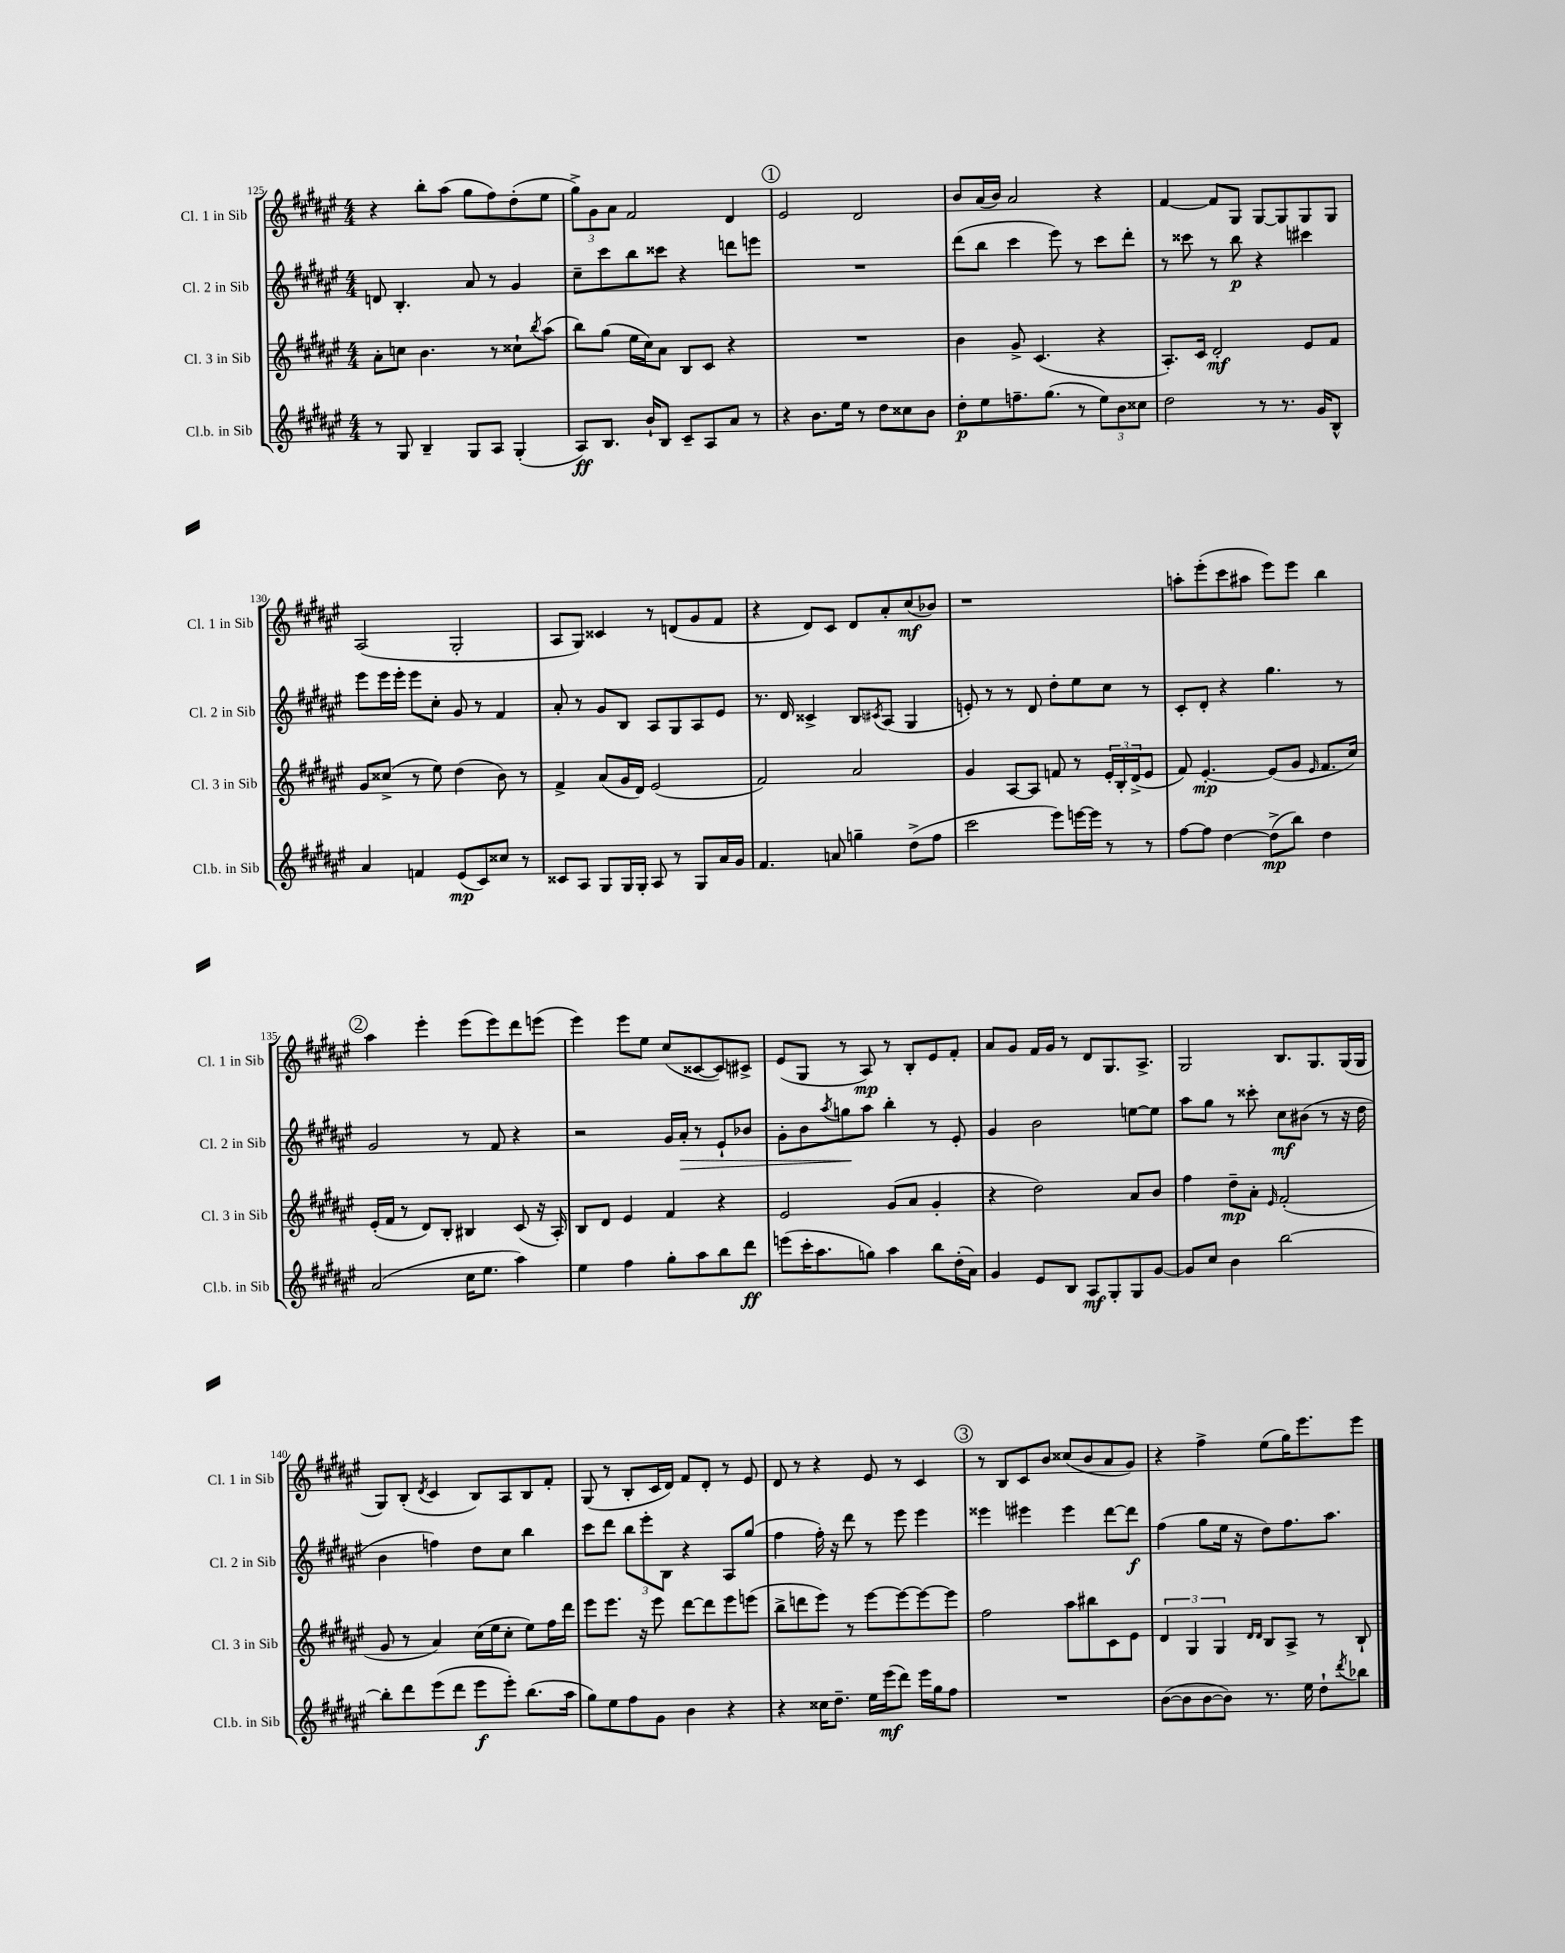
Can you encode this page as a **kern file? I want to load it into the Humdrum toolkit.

**kern	**dynam	**kern	**dynam	**kern	**dynam	**kern	**dynam
*part4	*part4	*part3	*part3	*part2	*part2	*part1	*part1
*staff4	*staff4	*staff3	*staff3	*staff2	*staff2	*staff1	*staff1
*I"Cl.b. in Sib	*	*I"Cl. 3 in Sib	*	*I"Cl. 2 in Sib	*	*I"Cl. 1 in Sib	*
*I'Cl.b. in Sib	*	*I'Cl. 3 in Sib	*	*I'Cl. 2 in Sib	*	*I'Cl. 1 in Sib	*
*clefG2	*	*clefG2	*	*clefG2	*	*clefG2	*
*k[f#c#g#d#a#e#]	*	*k[f#c#g#d#a#e#]	*	*k[f#c#g#d#a#e#]	*	*k[f#c#g#d#a#e#]	*
*M4/4	*	*M4/4	*	*M4/4	*	*M4/4	*
=125	=125	=125	=125	=125	=125	=125	=125
8r	.	8a#'\L	.	8dn/	.	4r	.
8G#/	.	8ccn\J	.	4.B'/	.	.	.
4B~/	.	4.b\	.	.	.	8bb'\L	.
.	.	.	.	.	.	(8aa#\J	.
8G#/L	.	.	.	8a#/	.	8gg#\L	.
8A#/J	.	8r	.	8r	.	8ff#\)	.
(4G#'/	.	8cc##X`\L	.	4g#/	.	(8dd#'\	.
.	.	8qbb/	.	.	.	.	.
.	.	(8aa#\J	.	.	.	8ee#\J	.
=126	=126	=126	=126	=126	=126	=126	=126
8A#/L)	ff	8bb\L)	.	8cc#~\L	.	12gg#^\L)	.
.	.	.	.	.	.	12g#\	.
8.B/J	.	(8gg#\J	.	8ccc#\	.	.	.
.	.	.	.	.	.	12a#\J	.
.	.	16ee#\LL	.	8bb\	.	2f#/	.
16b`/KL	.	16cc#\J)	.	.	.	.	.
8B/J	.	8a#\J	.	8ccc##X\J	.	.	.
8c#~/L	.	8B/L	.	4r	.	.	.
8A#/	.	8c#/J	.	.	.	.	.
8a#/J	.	4r	.	8dddn\L	.	4d#/	.
8r	.	.	.	8eeen\J	.	.	.
!!LO:REH:place=s1:t=1
=127	=127	=127	=127	=127	=127	=127	=127
4r	.	1r	.	1r	.	2e#/	.
8.b\L	.	.	.	.	.	.	.
16ee#\Jk	.	.	.	.	.	.	.
8r	.	.	.	.	.	2d#/	.
8dd#\L	.	.	.	.	.	.	.
8cc##X\	.	.	.	.	.	.	.
8b\J	.	.	.	.	.	.	.
=128	=128	=128	=128	=128	=128	=128	=128
8dd#'\L	p	4b\	.	(8ddd#\L	.	8b/L	.
8ee#\	.	.	.	8bb\J	.	(16a#/L	.
.	.	.	.	.	.	16b/JJ)	.
8.ffn~\	.	8g#^/	.	4ccc#\	.	2a#/	.
.	.	(4.c#/	.	.	.	.	.
(8.gg#\J	.	.	.	.	.	.	.
.	.	.	.	8eee#\)	.	.	.
8r	.	.	.	8r	.	.	.
12ee#\L)	.	4r	.	8ccc#\L	.	4r	.
12b\	.	.	.	.	.	.	.
.	.	.	.	8ddd#'\J	.	.	.
12cc##X\J	.	.	.	.	.	.	.
=129	=129	=129	=129	=129	=129	=129	=129
2dd#\	.	8.A#'/L)	.	8r	.	[4f#/	.
.	.	.	.	8ccc##X\	.	.	.
.	.	16c#/Jk	.	.	.	.	.
.	.	2d#'/	mf	8r	.	8f#/L]	.
.	.	.	.	8bb\	p	8G#/J	.
8r	.	.	.	4r	.	[8G#/L	.
8.r	.	.	.	.	.	8G#/]	.
.	.	8e#/L	.	4ccc#X\	.	8G#/	.
16g#/KL	.	.	.	.	.	.	.
8B^^/J	.	8f#/J	.	.	.	8G#/J	.
!!LO:LB:g=z
=130	=130	=130	=130	=130	=130	=130	=130
4a#/	.	8g#/L	.	8eee#\L	.	(2A#/	.
.	.	(8cc##X^/J	.	16eee#\L	.	.	.
.	.	.	.	16eee#'\JJ	.	.	.
4fn/	.	8r	.	8eee#\L	.	.	.
.	.	8ee#\)	.	8cc#'\J	.	.	.
(8e#/L	mp	(4dd#\	.	8g#/	.	2G#'/	.
8c#/)	.	.	.	8r	.	.	.
8cc##X/J	.	8b\)	.	4f#/	.	.	.
8r	.	8r	.	.	.	.	.
=131	=131	=131	=131	=131	=131	=131	=131
8c##X/L	.	4f#^/	.	8a#'/	.	8A#/L	.
8A#/J	.	.	.	8r	.	8G#/J)	.
8G#/L	.	(8a#/L	.	8g#/L	.	4c##X/	.
16G#/L	.	16g#/L	.	8B/J	.	.	.
16G#'/JJ	.	16d#/JJ)	.	.	.	.	.
8A#/	.	(2e#/	.	8A#/L	.	8r	.
8r	.	.	.	8G#/	.	(8dn/L	.
8G#/L	.	.	.	8A#/	.	8g#/	.
16a#/L	.	.	.	8e#/J	.	8f#/J	.
16g#/JJ	.	.	.	.	.	.	.
=132	=132	=132	=132	=132	=132	=132	=132
4.f#/	.	2f#/)	.	8.r	.	4r	.
.	.	.	.	16d#/	.	.	.
.	.	.	.	4c##X^/	.	8d#/L)	.
8an/	.	.	.	.	.	8c#/J	.
4ggn~\	.	2a#/	.	8B/L	.	8d#/L	.
.	.	.	.	8qc#X/	.	.	.
.	.	.	.	(8A#/J	.	8a#'/	.
(8dd#^\L	.	.	.	4G#/	.	(8cc#/	mf
8ff#\J	.	.	.	.	.	8b-X/J)	.
=133	=133	=133	=133	=133	=133	=133	=133
2ccc#\	.	4g#/	.	8en'/)	.	1r	.
.	.	.	.	8r	.	.	.
.	.	[8A#/L	.	8r	.	.	.
.	.	8A#/J]	.	8d#/	.	.	.
8eee#\L)	.	8fn/	.	8dd#'\L	.	.	.
[16eeen\L	.	8r	.	8ee#\	.	.	.
16eee\JJ]	.	.	.	.	.	.	.
8r	.	24e#'/LL	.	8cc#\J	.	.	.
.	.	24B'/	.	.	.	.	.
.	.	(24d#^/J	.	.	.	.	.
8r	.	8e#/J	.	8r	.	.	.
=134	=134	=134	=134	=134	=134	=134	=134
[8ff#\L	.	8f#/)	.	8c#'/L	.	8aan'\L	.
8ff#\J]	.	[4.e#'/	mp	8d#'/J	.	(8eee#'\	.
[4dd#\	.	.	.	4r	.	8ccc#\	.
.	.	.	.	.	.	8aa#X\J	.
(8dd#^\L]	mp	(8e#/L]	.	4.gg#\	.	8eee#\L)	.
8bb\J)	.	8g#/J	.	.	.	8eee#\J	.
.	.	16qqe#/	.	.	.	.	.
4dd#\	.	8.f#/L	.	.	.	4bb\	.
.	.	.	.	8r	.	.	.
.	.	16cc#/Jk)	.	.	.	.	.
!!LO:LB:g=z
!!LO:REH:place=s1:t=2
=135	=135	=135	=135	=135	=135	=135	=135
(2a#/	.	(16e#'/LL	.	2g#/	.	4aa#\	.
.	.	16f#/JJ	.	.	.	.	.
.	.	8r	.	.	.	.	.
.	.	8d#/L)	.	.	.	4eee#'\	.
.	.	8B'/J	.	.	.	.	.
16cc#\KL	.	4B#X/	.	8r	.	(8eee#\L	.
8.ee#\J	.	.	.	.	.	.	.
.	.	.	.	8f#/	.	8eee#\)	.
4aa#\)	.	(8c#/	.	4r	.	8ddd#\	.
.	.	16r	.	.	.	(8eeen\J	.
.	.	16A#'/)	.	.	.	.	.
=136	=136	=136	=136	=136	=136	=136	=136
4ee#\	.	8B/L	.	2r	.	4eee#\)	.
.	.	8d#/J	.	.	.	.	.
4ff#\	.	4e#/	.	.	.	8eee#\L	.
.	.	.	.	.	.	8ee#\J	.
8gg#'\L	.	4f#/	.	16g#/LL	.	(8cc#/L	.
!	!	!	!	!	!LO:HP:b	!	!
.	.	.	.	16a#'/JJ	>	.	.
8aa#\	.	.	.	8r	.	[8c##X/	.
8bb\	.	4r	.	8e#`/L	.	8c##/])	.
8ddd#\J	ff	.	.	8b-X/J	.	8c#X^/J	.
=137	=137	=137	=137	=137	=137	=137	=137
(8eeen\L	.	2e#/	.	8g#'\L	.	(8e#/L	.
16ccc#'\K	.	.	.	8b\	.	8G#/J	.
8.aa#\	.	.	.	.	.	.	.
.	.	.	.	8qaa#/	.	.	.
.	.	.	.	8ggn\	.	8r	.
8ggn\J)	.	.	.	8aa#\J	]	8A#/)	mp
4aa#\	.	(8g#/L	.	4bb'\	.	8r	.
.	.	8a#/J	.	.	.	8B'/L	.
8bb\L	.	4g#'/	.	8r	.	8e#/	.
(16dd#'\L	.	.	.	8e#'/	.	8f#'/J	.
16a#\JJ)	.	.	.	.	.	.	.
=138	=138	=138	=138	=138	=138	=138	=138
4g#/	.	4r	.	4g#/	.	8a#/L	.
.	.	.	.	.	.	8g#/J	.
8e#/L	.	2dd#\)	.	2b\	.	16f#/LL	.
.	.	.	.	.	.	16g#/JJ	.
8B/J	.	.	.	.	.	8r	.
8A#/L	mf	.	.	.	.	8d#/L	.
8G#'/	.	.	.	.	.	8.G#/	.
8G#/	.	8a#/L	.	[8een\L	.	.	.
.	.	.	.	.	.	8.A#^/J	.
[8g#/J	.	8b/J	.	8ee\J]	.	.	.
=139	=139	=139	=139	=139	=139	=139	=139
8g#/L]	.	4ff#\	.	8aa#\L	.	2G#/	.
8cc#/J	.	.	.	8gg#\J	.	.	.
4b\	.	8dd#~\L	mp	8r	.	.	.
.	.	8a#'\J	.	8ccc##X'\	.	.	.
.	.	16qqe#/	.	.	.	.	.
[2bb\	.	(2f#'/	.	8cc#\L	mf	8.B/L	.
.	.	.	.	(8b#X\J	.	.	.
.	.	.	.	.	.	8.G#/	.
.	.	.	.	8r	.	.	.
.	.	.	.	16r	.	(16G#/L	.
.	.	.	.	16dd#\	.	16G#/JJ	.
!!LO:LB:g=z
=140	=140	=140	=140	=140	=140	=140	=140
8bb'\L]	.	8g#/	.	4b\	.	8G#/L)	.
8ddd#\	.	8r	.	.	.	(8B'/J	.
.	.	.	.	.	.	8qd#/	.
(8eee#\	.	4a#/)	.	4ffn\)	.	4c#/	.
8ddd#\J	.	.	.	.	.	.	.
8eee#\L	f	(16cc#\LL	.	8dd#\L	.	8B/L)	.
.	.	16ee#\J	.	.	.	.	.
8eee#'\J)	.	8cc#'\J	.	8cc#\J	.	8A#/	.
(8.bb\L	.	8ee#\L)	.	4bb\	.	8B/	.
.	.	16ff#\L	.	.	.	8f#'/J	.
16aa#\Jk	.	16ddd#\JJ	.	.	.	.	.
=141	=141	=141	=141	=141	=141	=141	=141
8gg#\L)	.	8eee#\L	.	8ccc#\L	.	(8G#/	.
8ee#\	.	8.eee#\J	.	8ddd#\J	.	8r	.
8ff#\	.	.	.	12bb\L	.	8B'/L	.
.	.	16r	.	.	.	.	.
.	.	.	.	12eee#'\	.	.	.
8g#\J	.	8eee#\	.	.	.	16c#/L	.
.	.	.	.	12B\J	.	.	.
.	.	.	.	.	.	16d#/JJ)	.
4b\	.	[8ddd#\L	.	4r	.	8f#/L	.
.	.	8ddd#\]	.	.	.	8d#'/J	.
4r	.	8eee#\	.	8A#/L	.	8r	.
.	.	(8eeen\J	.	(8gg#/J	.	8e#/	.
=142	=142	=142	=142	=142	=142	=142	=142
4r	.	8bb^\L	.	4ff#\	.	8d#/	.
.	.	8dddn\	.	.	.	8r	.
16cc##X\KL	.	8eee#\J)	.	16ff#'\)	.	4r	.
8.dd#~\J	.	.	.	16r	.	.	.
.	.	8r	.	8ddd#\	.	.	.
16ee#\LL	.	[8eee#\L	.	8r	.	8e#/	.
(16eee#\J	mf	.	.	.	.	.	.
8ddd#\J)	.	8eee#\_	.	8eee#\	.	8r	.
16eee#\LL	.	8eee#\_	.	4eee#\	.	4c#/	.
16gg#\J	.	.	.	.	.	.	.
8ff#\J	.	8eee#\J]	.	.	.	.	.
!!LO:REH:place=s1:t=3
=143	=143	=143	=143	=143	=143	=143	=143
1r	.	2ff#\	.	4eee##X\	.	8r	.
.	.	.	.	.	.	8B/L	.
.	.	.	.	4eee#X\	.	8c#/	.
.	.	.	.	.	.	8b/J	.
.	.	8aa#\L	.	4eee#\	.	(8cc##X/L	.
.	.	8bb#X\	.	.	.	8b/	.
.	.	8c#\	.	[8ddd#\L	.	8a#/	.
.	.	8e#\J	.	8ddd#\J]	f	8g#/J)	.
=144	=144	=144	=144	=144	=144	=144	=144
([8b\L	.	6d#/	.	(4ff#\	.	4r	.
8b\]	.	.	.	.	.	.	.
.	.	6G#/	.	.	.	.	.
[8b\	.	.	.	8gg#\L	.	4ff#^\	.
.	.	6G#/	.	.	.	.	.
8b\J])	.	.	.	16ee#\Jk	.	.	.
.	.	.	.	16r	.	.	.
.	.	16qqd#/LL	.	.	.	.	.
.	.	16qqd#/JJ	.	.	.	.	.
8.r	.	8B/L	.	8dd#\L)	.	(8ee#\L	.
.	.	8A#^/J	.	8.ff#\	.	16gg#\K)	.
16ee#\	.	.	.	.	.	8.eee#\	.
8dd#`\L	.	8r	.	.	.	.	.
.	.	.	.	8.aa#\J	.	.	.
8qddd#/	.	.	.	.	.	.	.
8bb-X\J	.	8B`/	.	.	.	8eee#\J	.
==	==	==	==	==	==	==	==
*-	*-	*-	*-	*-	*-	*-	*-
